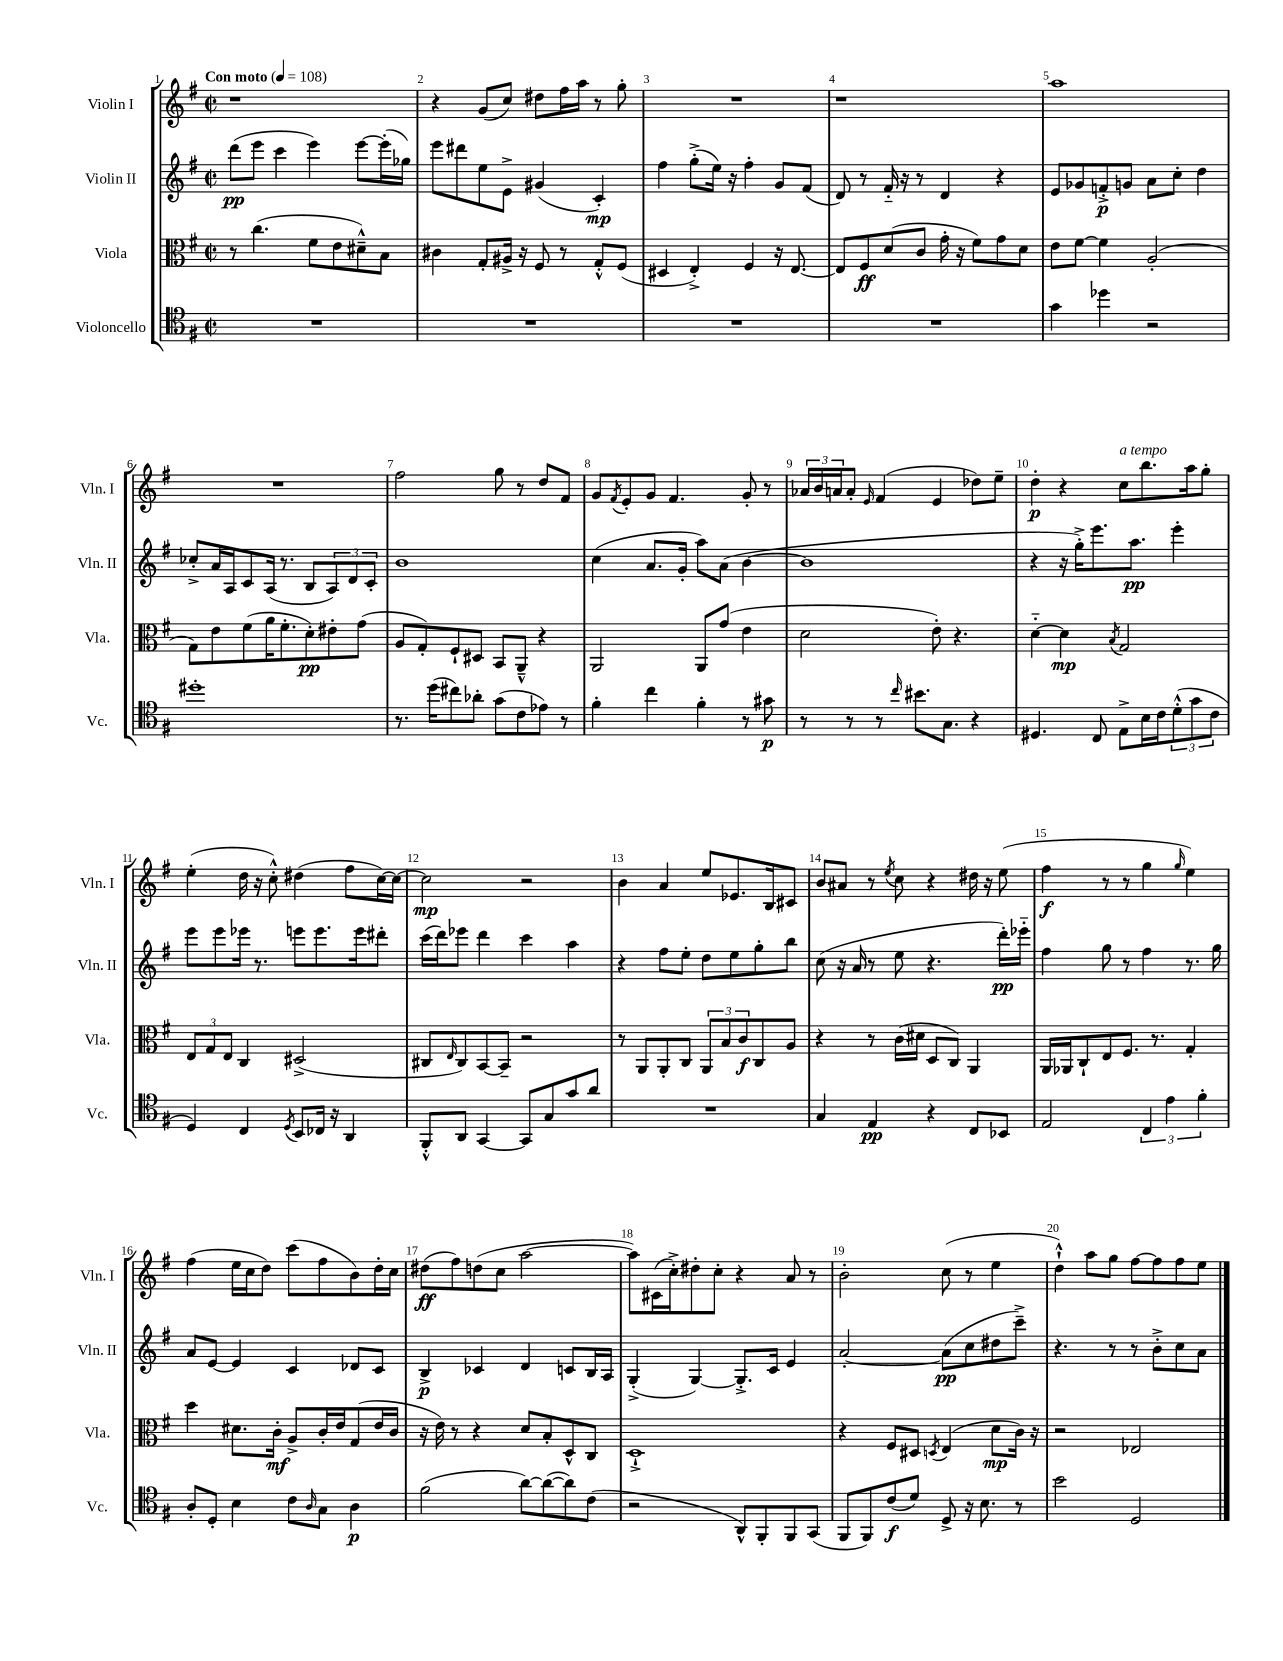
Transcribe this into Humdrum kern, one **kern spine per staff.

**kern	**kern	**kern	**kern
*staff4	*staff3	*staff2	*staff1
*clefC4	*clefC3	*clefG2	*clefG2
*k[f#]	*k[f#]	*k[f#]	*k[f#]
*M2/2	*M2/2	*M2/2	*M2/2
*met(c|)	*met(c|)	*met(c|)	*met(c|)
*MM108	*MM108	*MM108	*MM108
1r	8r	(8ddd	1r
.	(4.cc	8eee	.
.	.	4ccc	.
.	8f#	4eee)	.
.	8e	.	.
.	8d#~^^)	[8eee	.
.	8B	(16eee']	.
.	.	16gg-)	.
=	=	=	=
1r	4c#	8eee	4r
.	.	8ddd#	.
.	8G'	8ee	(8g
.	16A#^	8e^	8cc)
.	16r	.	.
.	8F#	(4g#	8dd#
.	8r	.	16ff#
.	.	.	16aa
.	8G'^^	4c')	8r
.	(8F#	.	8gg'
=	=	=	=
1r	4D#	4ff#	1r
.	4E'^)	(8gg'^	.
.	.	16ee)	.
.	.	16r	.
.	4F#	4ff#'	.
.	16r	8g	.
.	[8.E	.	.
.	.	(8f#	.
=	=	=	=
1r	8E]	8d)	1r
.	8F#	8r	.
.	(8d	16f#'~	.
.	.	16r	.
.	8c	8r	.
.	16g'	4d	.
.	16r	.	.
.	8f#)	.	.
.	8g	4r	.
.	8d	.	.
=	=	=	=
4g	8e	8e	1aa
.	[8f#	8g-	.
4dd-	4f#]	8f'^	.
.	.	8g	.
2r	(2A'	8a	.
.	.	8cc'	.
.	.	4dd	.
=	=	=	=
1dd#'	8G)	8cc-'^	1r
.	8e	16a	.
.	.	16A	.
.	(8f#	8c	.
.	16a	(16A	.
.	8.f#'	8.r	.
.	8d')	8B	.
.	8e#'	12A)	.
.	.	12d	.
.	(8g	.	.
.	.	12c'	.
=	=	=	=
8.r	8A	1b	2ff#
.	8G')	.	.
(16dd	.	.	.
8cc#)	8F#`	.	.
8a-'	8D#	.	.
(8g	8BB	.	8gg
8c	8AA~^^	.	8r
8e-)	4r	.	8dd
8r	.	.	8f#
=	=	=	=
4f#'	2AA	(4cc	8g
.	.	.	8qf#
.	.	.	8e'
4cc	.	8.a	8g
.	.	.	4.f#
.	.	16g'	.
4f#'	8AA	8aa)	.
.	(8g	(8a	.
8r	4e	[4b	8g'
8g#	.	.	8r
=	=	=	=
8r	2d	1b]	24a-
.	.	.	24b
.	.	.	24a
8r	.	.	8a'
.	.	.	16qqe
8r	.	.	(4f#
16qqcc	.	.	.
8.b#	.	.	.
.	8e')	.	4e
8.G	.	.	.
.	4.r	.	.
4r	.	.	8dd-)
.	.	.	8ee~
=	=	=	=
4.D#	[4d'~	4r	4dd'
.	4d]	16r	4r
.	.	16gg'^)	.
8C	.	8.eee	.
.	8qB	.	.
8E^	2G	.	8cc
.	.	8.aa	.
16B	.	.	8.bb
16c	.	.	.
(12d'^^	.	4eee'	.
.	.	.	16aa
12g	.	.	.
.	.	.	8gg'
12c	.	.	.
=	=	=	=
4D)	12E	8eee	(4ee'
.	12G	.	.
.	.	8eee	.
.	12E	.	.
4C	4C	16eee-	16dd
.	.	8.r	16r
.	.	.	8cc'^^)
8qD	.	.	.
8BB	(2D#^	8eee	(4dd#
16C-	.	8.eee	.
16r	.	.	.
4AA	.	.	8ff#
.	.	16eee	.
.	.	8ddd#'	[16cc)
.	.	.	16cc_
=	=	=	=
8FF#'^^	8C#	(16ccc	2cc]
.	.	16ddd)	.
.	16qqE	.	.
8AA	8C#)	8eee-	.
[4GG	[8BB	4ddd	.
.	8BB~]	.	.
8GG]	2r	4ccc	2r
8G	.	.	.
8g	.	4aa	.
8a	.	.	.
=	=	=	=
1r	8r	4r	4b
.	8AA	.	.
.	8AA'	8ff#	4a
.	8C	8ee'	.
.	12AA	8dd	8ee
.	12B	.	.
.	.	8ee	8.e-
.	12c	.	.
.	8C	8gg'	.
.	.	.	16B
.	8A	8bb	8c#
=	=	=	=
4G	4r	(8cc	8b
.	.	16r	8a#
.	.	16a	.
4E	8r	8r	8r
.	.	.	8qee
.	(16c	8ee	8cc
.	16d#	.	.
4r	8D	4.r	4r
.	8C)	.	.
8C	4AA	.	16dd#
.	.	.	16r
8BB-	.	16ddd')	(8ee
.	.	16eee-'~	.
=	=	=	=
2E	16AA	4ff#	4ff#
.	16AA-	.	.
.	8C`	.	.
.	8E	8gg	8r
.	8.F#	8r	8r
6C	.	4ff#	4gg
.	8.r	.	.
6e	.	.	.
.	.	.	16qqgg
.	4G'	8.r	4ee)
6f#'	.	.	.
.	.	16gg	.
=	=	=	=
8A'	4dd	8a	(4ff#
8D'	.	[8e	.
4B	8.d#	4e]	16ee
.	.	.	16cc
.	.	.	8dd)
.	16c'	.	.
8c	8A^	4c	(8ccc
16qqA	.	.	.
8G	16c'	.	8ff#
.	16e	.	.
4A	(8G	8d-	8b)
.	16e	8c	16dd'
.	16c	.	16cc
=	=	=	=
(2f#	16r	4B^	(8dd#
.	16e)	.	.
.	8r	.	8ff#)
.	4r	4c-	(8dd
.	.	.	8cc
[8a)	8d	4d	[2aa
(8a_	8B'	.	.
8a])	8D^^	8c	.
(8c	8C	16B	.
.	.	16A	.
=	=	=	=
2r	1D`^	(4G'^	8aa])
.	.	.	(16c#
.	.	.	16cc'^)
.	.	[4G)	8dd#'
.	.	.	8cc'
8AA^^)	.	8.G'^]	4r
8FF#'	.	.	.
.	.	16c	.
8FF#	.	4e	8a
(8GG	.	.	8r
=	=	=	=
8FF#	4r	[2a'	2b'
8FF#)	.	.	.
(8c	8F#	.	.
8d)	8D#	.	.
.	8qD	.	.
8D^	(4E	(8a]	(8cc
16r	.	8cc	8r
8.B	.	.	.
.	8d	8dd#	4ee
8r	16c)	8ccc~^)	.
.	16r	.	.
=	=	=	=
2b	2r	4.r	4dd`^^)
.	.	.	8aa
.	.	8r	8gg
2D	2E-	8r	[8ff#
.	.	8b'^	8ff#]
.	.	8cc	8ff#
.	.	8a	8ee
==	==	==	==
*-	*-	*-	*-
